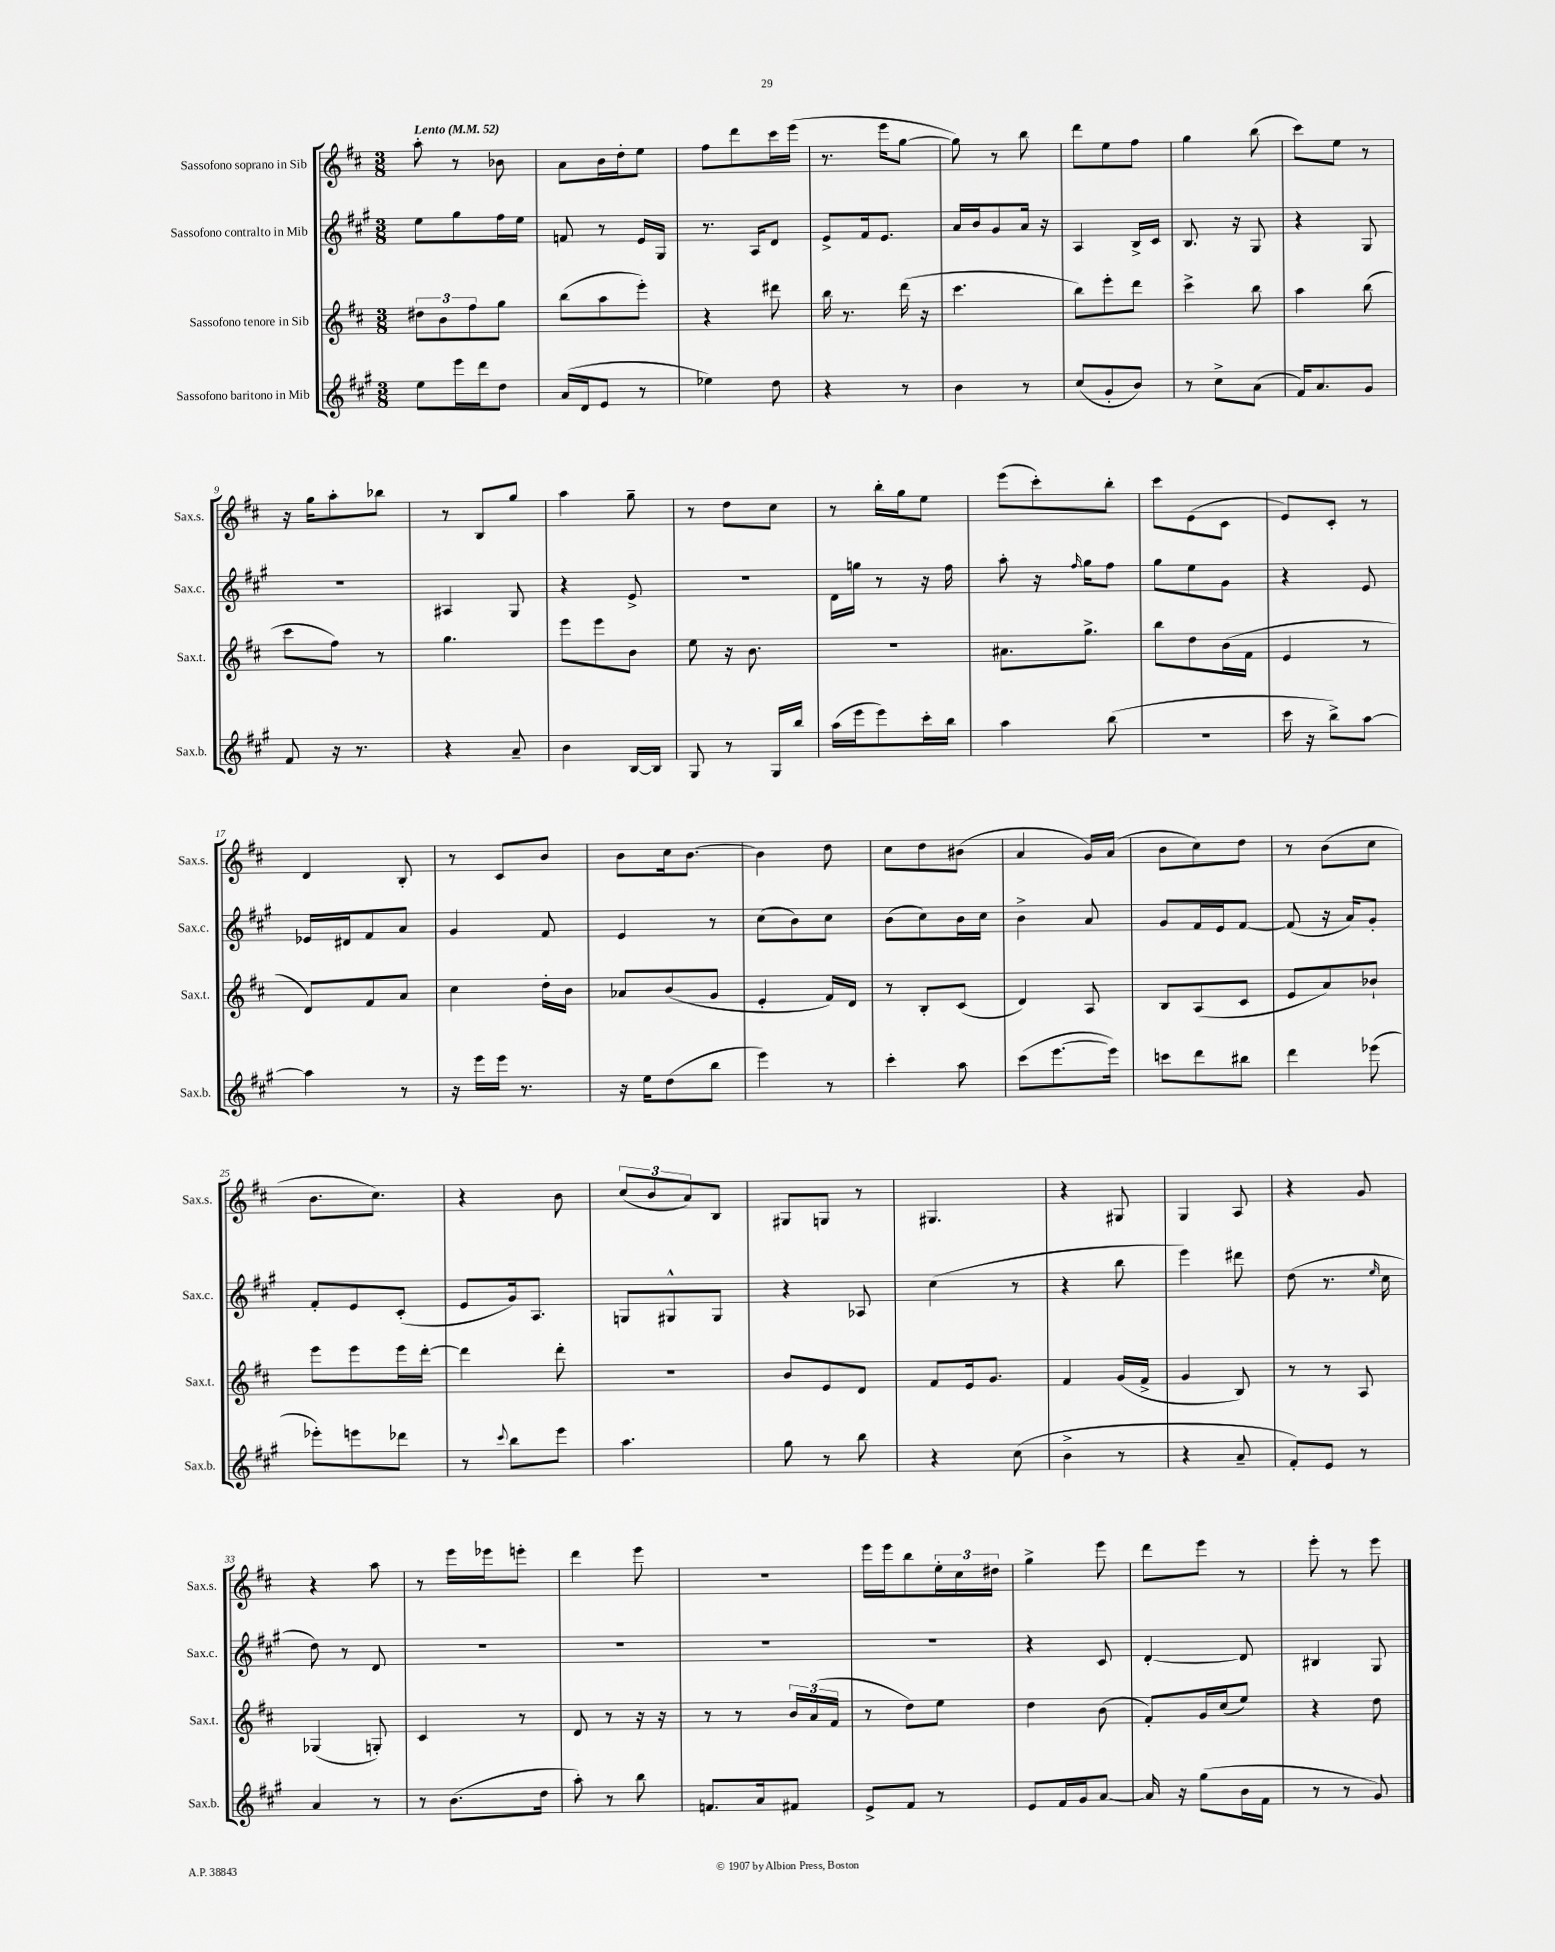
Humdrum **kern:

**kern	**kern	**kern	**kern
*part4	*part3	*part2	*part1
*staff4	*staff3	*staff2	*staff1
*I"Sassofono baritono in Mib	*I"Sassofono tenore in Sib	*I"Sassofono contralto in Mib	*I"Sassofono soprano in Sib
*I'Sax.b.	*I'Sax.t.	*I'Sax.c.	*I'Sax.s.
*clefG2	*clefG2	*clefG2	*clefG2
*k[f#c#g#]	*k[f#c#]	*k[f#c#g#]	*k[f#c#]
*M3/8	*M3/8	*M3/8	*M3/8
*MM52	*MM52	*MM52	*MM52
=1	=1	=1	=1
!	!	!	!LO:TX:a:B:t=Lento
8ee\L	12dd#X\L	8ee\L	8aa'\
.	12b\	.	.
16eee\L	.	8gg#\	8r
.	12ff#\	.	.
16ddd\J	.	.	.
8dd\J	8gg\J	16ff#\L	8b-X\
.	.	16ee\JJ	.
=2	=2	=2	=2
(16a/LL	(8bb\L	8fn/	8a\L
16d/J	.	.	.
8e/J	8aa\	8r	16b\L
.	.	.	16dd'\J
8r	8eee'\J)	16e/LL	8ee\J
.	.	16G#/JJ	.
=3	=3	=3	=3
4ee-X\)	4r	8.r	8ff#\L
.	.	.	8ddd\
.	.	16A/KL	.
8dd\	8ddd#X\	8d/J	16ccc#\L
.	.	.	(16eee\JJ
=4	=4	=4	=4
4r	16bb\	8e^/L	8.r
.	8.r	.	.
.	.	16f#/k	.
.	.	8.e/J	16eee\KL
8r	(16ddd\	.	[8gg\J
.	16r	.	.
=5	=5	=5	=5
4b\	4.ccc#\	16a/LL	8gg\])
.	.	16b/J	.
.	.	8g#/	8r
8r	.	16a/Jk	8bb\
.	.	16r	.
=6	=6	=6	=6
(8cc#/L	8bb\L)	4A/	8ddd\L
8g#'/	8eee'\	.	8ee\
8b/J)	8ddd\J	16B^/LL	8ff#\J
.	.	16c#/JJ	.
=7	=7	=7	=7
8r	4ccc#^\	8.B/	4gg\
8cc#^\L	.	.	.
.	.	16r	.
(8a\J	8bb\	8G#/	(8bb\
=8	=8	=8	=8
16f#/KL)	4aa\	4r	8ccc#\L)
8.a/	.	.	.
.	.	.	8ee\J
8g#/J	(8bb\	8G#/	8r
!!LO:LB:g=z
=9	=9	=9	=9
8f#/	8ccc#\L	4.r	16r
.	.	.	16gg\KL
16r	8ff#\J)	.	8aa'\
8.r	.	.	.
.	8r	.	8bb-X\J
=10	=10	=10	=10
4r	4.gg\	4A#X/	8r
.	.	.	8B/L
8a~/	.	8G#/	8gg/J
=11	=11	=11	=11
4b\	8eee\L	4r	4aa\
.	8eee\	.	.
[16B/LL	8b\J	8e^/	8gg~\
16B/JJ]	.	.	.
=12	=12	=12	=12
8G#/	8ee\	4.r	8r
8r	16r	.	8dd\L
.	8.b\	.	.
16G#/LL	.	.	8cc#\J
16bb/JJ	.	.	.
=13	=13	=13	=13
(16aa\LL	4.r	16d\LL	8r
16eee\J	.	16ggn\JJ	.
8eee\)	.	8r	16bb'\LL
.	.	.	16gg\J
16ccc#'\L	.	16r	8ee\J
16bb\JJ	.	16ff#\	.
=14	=14	=14	=14
4aa\	8.a#X\L	8aa'\	(8eee\L
.	.	16r	8ccc#'\)
.	.	16qqff#/	.
.	8.gg^\J	16gg#\KL	.
(8bb\	.	8ff#\J	8bb'\J
=15	=15	=15	=15
4.r	8bb\L	8gg#\L	8ccc#\L
.	8dd\	8ee\	(8e\
.	(16b\L	8g#\J	8c#\J
.	16f#\JJ	.	.
=16	=16	=16	=16
16ccc#\	4e/	4r	8e/L)
16r	.	.	.
8bb^\L)	.	.	8c#'/J
[8aa\J	8r	8e/	8r
!!LO:LB:g=z
=17	=17	=17	=17
4aa\]	8d/L)	16e-X/LL	4d/
.	.	16d#X/J	.
.	8f#/	8f#/	.
8r	8a/J	8a/J	8B'/
=18	=18	=18	=18
16r	4cc#\	4g#/	8r
16eee\LL	.	.	.
16eee\JJ	.	.	8c#/L
8.r	.	.	.
.	16dd'\LL	8f#/	8b/J
.	16b\JJ	.	.
=19	=19	=19	=19
16r	8a-X/L	4e/	8b\L
16ee\KL	.	.	.
(8dd\	(8b/	.	16cc#\k
.	.	.	[8.b\J
8bb\J	8g/J	8r	.
=20	=20	=20	=20
4eee\)	4e'/	(8cc#\L	4b\]
.	.	8b\)	.
8r	16f#/LL)	8cc#\J	8dd\
.	16d/JJ	.	.
=21	=21	=21	=21
4ccc#'\	8r	(8b\L	8cc#\L
.	8B'/L	8cc#\)	8dd\
8aa\	(8c#/J	16b\L	(8b#X\J
.	.	16cc#\JJ	.
=22	=22	=22	=22
(8ccc#\L	4d/)	4b^\	4a/
[8.eee\	.	.	.
.	8A/	8a/	16g/LL)
16eee\Jk])	.	.	(16a/JJ
=23	=23	=23	=23
8cccn\L	8B/L	8g#/L	8b\L
8ddd\	(8A/	16f#/L	8cc#\)
.	.	16e/J	.
8bb#X\J	8c#/J	[8f#/J	8dd\J
=24	=24	=24	=24
4ddd\	8e/L	(8f#/]	8r
.	8a/)	16r	(8b\L
.	.	16a/KL)	.
(8eee-X\	8b-X`/J	8g#'/J	8cc#\J
!!LO:LB:g=z
=25	=25	=25	=25
8eee-X'\L)	8eee\L	8f#'/L	8.b\L
8eeen\	8eee\	8e/	.
.	.	.	8.cc#\J)
8ddd-X\J	16eee\L	(8c#'/J	.
.	[16ddd'\JJ	.	.
=26	=26	=26	=26
8r	4ddd\]	8e/L	4r
8qqccc#/	.	.	.
8bb\L	.	16g#/k)	.
.	.	8.A/J	.
8eee\J	8ddd'\	.	8b\
=27	=27	=27	=27
4.aa\	4.r	8Gn/L	(12cc#/L
.	.	.	12b/
.	.	8G#X^^/	.
.	.	.	12a/)
.	.	8G#/J	8B/J
=28	=28	=28	=28
8gg#\	8b/L	4r	8G#X/L
8r	8e/	.	8Gn/J
8bb\	8d/J	8A-X/	8r
=29	=29	=29	=29
4r	8f#/L	(4cc#\	4.G#X/
.	16e/k	.	.
.	8.g/J	.	.
(8cc#\	.	8r	.
=30	=30	=30	=30
4b^\	4f#/	4r	4r
8r	(16g/LL	8bb\	8G#X/
.	16f#^/JJ	.	.
=31	=31	=31	=31
4r	4g/	4eee\)	4G/
8a~/	8B/)	8ddd#X\	8A/
=32	=32	=32	=32
8f#'/L)	8r	(8dd\	4r
8e/J	8r	8.r	.
8r	8A/	.	8g/
.	.	16qqee/	.
.	.	16cc#\	.
!!LO:LB:g=z
=33	=33	=33	=33
4a/	(4G-X/	8dd\)	4r
.	.	8r	.
8r	8Gn'/)	8d/	8aa\
=34	=34	=34	=34
8r	4c#/	4.r	8r
(8.b\L	.	.	16eee\LL
.	.	.	16eee-X\J
.	8r	.	8eeen'\J
16dd\Jk	.	.	.
=35	=35	=35	=35
8aa'\)	8d/	4.r	4ddd\
8r	8r	.	.
8bb\	16r	.	8eee\
.	16r	.	.
=36	=36	=36	=36
8.fn/L	8r	4.r	4.r
.	8r	.	.
16a/k	.	.	.
8f#X/J	24b/LL	.	.
.	(24a/	.	.
.	24f#/JJ	.	.
=37	=37	=37	=37
8e^/L	8r	4.r	16eee\LL
.	.	.	16eee\J
8f#/J	8dd\L)	.	8bb\
8r	8ee\J	.	24ee'\L
.	.	.	24cc#\
.	.	.	24dd#X\JJ
=38	=38	=38	=38
8e/L	4dd\	4r	4gg^\
16f#/L	.	.	.
16g#/J	.	.	.
[8a/J	(8b\	8c#/	8eee\
=39	=39	=39	=39
16a/]	8f#'/L)	[4d'/	8ddd\L
16r	.	.	.
(8gg#\L	16g/L	.	8eee\J
.	(16cc#/J	.	.
16b\L	8ee/J)	8d/]	8r
16f#\JJ	.	.	.
=40	=40	=40	=40
8r	4r	4B#X/	8eee'\
8r	.	.	8r
8g#/)	8dd\	8G#/	8eee\
==	==	==	==
*-	*-	*-	*-
